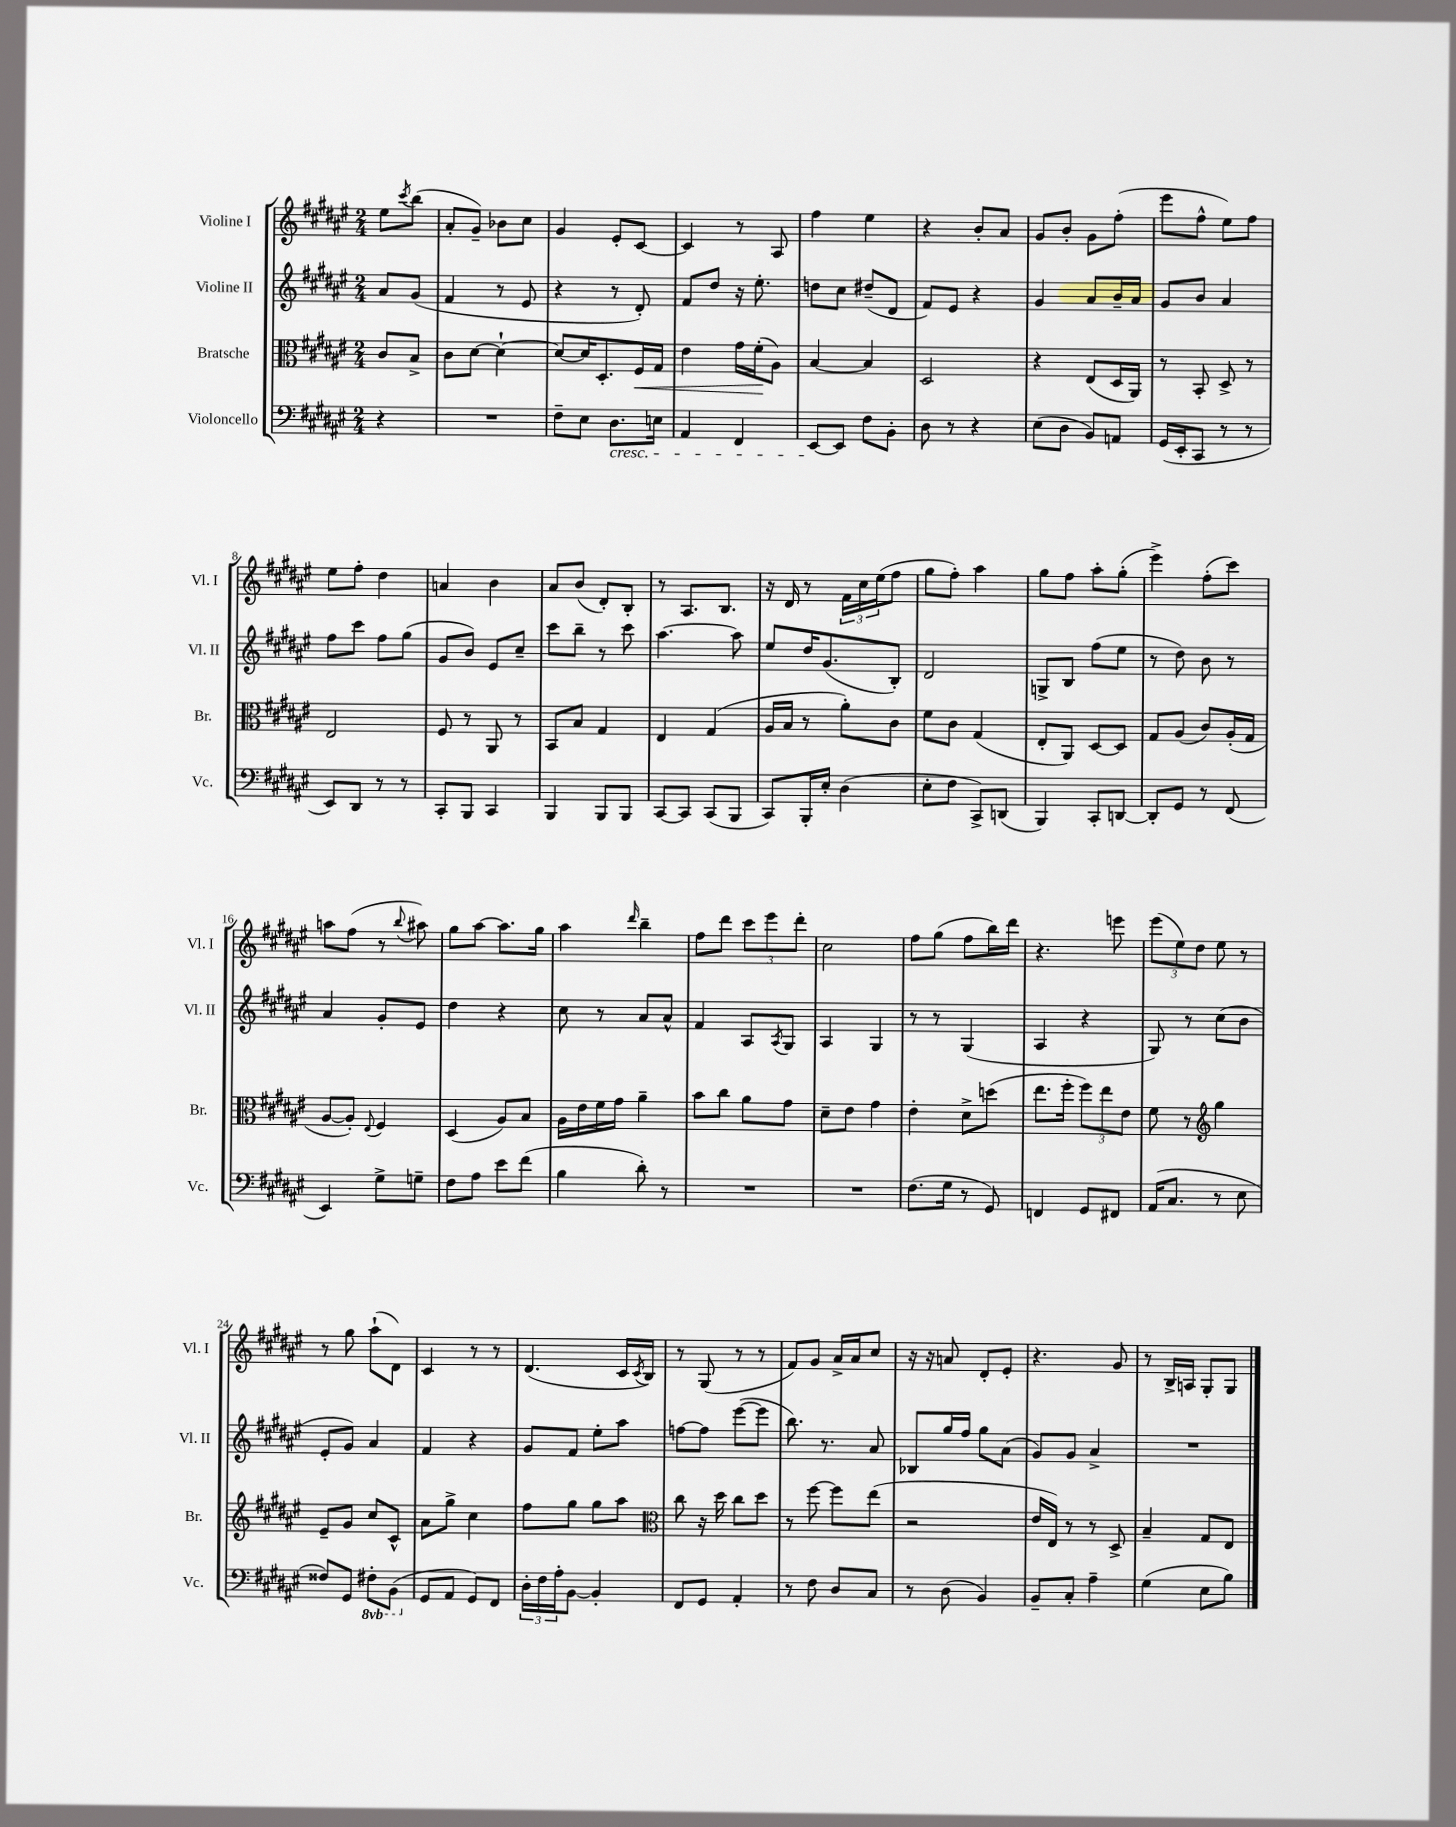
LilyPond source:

<<
\new StaffGroup <<
\new Staff = "s0" \with { instrumentName = "Violine I" shortInstrumentName = "Vl. I" } {
    \clef treble \key fis \major \numericTimeSignature \time 2/4 \partial 4
    eis''8 \acciaccatura { cis'''8 } b''8( |
    ais'8-. gis'8--) bes'8 cis''8 |
    gis'4 eis'8-. cis'8~ |
    cis'4 r8 ais8 |
    fis''4 eis''4 |
    r4 b'8-. ais'8 |
    gis'8 b'8-. gis'8 fis''8-.( |
    eis'''8 fis''8-^ eis''8) fis''8 |
    eis''8 fis''8-. dis''4 |
    a'4 b'4 |
    ais'8 b'8( dis'8-.) b8-. |
    r8 ais8. b8. |
    r16 dis'16 r8 \tuplet 3/2 { fis'16 cis''16 eis''16( } fis''8 |
    gis''8 fis''8-.) ais''4 |
    gis''8 fis''8 ais''8-. gis''8-.( |
    eis'''4->) fis''8-.( cis'''8) |
    a''8 fis''8( r8 \appoggiatura { b''8 } ais''8) |
    gis''8 ais''8~ ais''8. gis''16 |
    ais''4 \grace { dis'''16 } b''4-- |
    fis''8 dis'''8 \tuplet 3/2 { cis'''8 eis'''8 dis'''8-. } |
    cis''2 |
    fis''8 gis''8( fis''8 b''16) dis'''16 |
    r4. e'''8 |
    \tuplet 3/2 { eis'''8( eis''8) dis''8 } eis''8 r8 |
    r8 gis''8 ais''8-!( dis'8) |
    cis'4 r8 r8 |
    dis'4.( cis'16 \acciaccatura { cis'8 } b16) |
    r8 gis8( r8 r8 |
    fis'8) gis'8 ais'16-> ais'16 cis''8 |
    r16 r16 a'8 dis'8-. eis'8-. |
    r4. gis'8 |
    r8 b16-> a16 gis8-. gis8 \bar "|." |
}
\new Staff = "s1" \with { instrumentName = "Violine II" shortInstrumentName = "Vl. II" } {
    \clef treble \key fis \major \numericTimeSignature \time 2/4 \partial 4
    ais'8 gis'8( |
    fis'4 r8 eis'8 |
    r4 r8 dis'8-.) |
    fis'8 dis''8 r16 eis''8.-. |
    d''8 cis''8 dis''8--( dis'8 |
    fis'8) eis'8 r4 |
    gis'4 ais'8 b'16-- ais'16 |
    gis'8 b'8 ais'4 |
    fis''8 cis'''8 fis''8 gis''8( |
    gis'8 b'8) eis'8 cis''8-- |
    cis'''8 b''8-- r8 cis'''8 |
    ais''4.~ ais''8 |
    eis''8 dis''16 gis'8.( b8-.) |
    dis'2 |
    g8-> b8 fis''8( eis''8 |
    r8 dis''8) b'8 r8 |
    ais'4 gis'8-. eis'8 |
    dis''4 r4 |
    cis''8 r8 ais'8 ais'8-^ |
    fis'4 ais8 \acciaccatura { ais8 } gis8 |
    ais4 gis4 |
    r8 r8 gis4( |
    ais4 r4 |
    gis8) r8 cis''8( b'8 |
    eis'8-. gis'8) ais'4 |
    fis'4 r4 |
    gis'8 fis'8 eis''8-. ais''8 |
    f''8~ f''8 eis'''8~( eis'''8 |
    b''8.) r8. ais'8 |
    bes8 gis''16 fis''16 gis''8 ais'8( |
    gis'8) gis'8 ais'4-> |
    R2 \bar "|." |
}
\new Staff = "s2" \with { instrumentName = "Bratsche" shortInstrumentName = "Br." } {
    \clef alto \key fis \major \numericTimeSignature \time 2/4 \partial 4
    cis'8 b8-> |
    cis'8 dis'8~ dis'4~-! |
    dis'8~ dis'16 dis8.-. fis16\< gis16 |
    eis'4 gis'16 fis'16-.\!( ais8) |
    b4~ b4 |
    dis2 |
    r4 eis8( dis16 ais,16) |
    r8 b,8-. dis8-> r8 |
    eis2 |
    fis8 r8 ais,8 r8 |
    b,8 b8 gis4 |
    eis4 gis4( |
    ais16 b16 r8 ais'8-.) cis'8 |
    fis'8 cis'8 gis4( |
    eis8-. ais,8) dis8~ dis8 |
    gis8 ais8( cis'8) ais16-.( gis16 |
    ais8~ ais8-.) \appoggiatura { eis8 } fis4 |
    dis4( ais8) b8 |
    ais16 eis'16 fis'16 gis'16 ais'4-- |
    b'8 cis''8 ais'8 gis'8 |
    dis'8-- eis'8 gis'4 |
    eis'4-. dis'8-> d''8( |
    eis''8. fis''16-. \tuplet 3/2 { fis''8) eis''8 eis'8 } |
    fis'8 r8 \clef treble gis''4 |
    eis'8-- gis'8 cis''8 cis'8-^ |
    ais'8 gis''8-> cis''4 |
    fis''8 gis''8 gis''8 ais''8 |
    \clef alto cis''8 r16 dis''16 cis''8 dis''8 |
    r8 fis''8~ fis''8 eis''8( |
    r2 |
    eis'16 eis16) r8 r8 dis8-> |
    b4-- gis8 eis8 \bar "|." |
}
\new Staff = "s3" \with { instrumentName = "Violoncello" shortInstrumentName = "Vc." } {
    \clef bass \key fis \major \numericTimeSignature \time 2/4 \set Staff.ottavationMarkups = #ottavation-simple-ordinals \partial 4
    r4 |
    R2 |
    fis8-- eis8 dis8.\cresc e16 |
    ais,4 fis,4 |
    eis,8~\! eis,8 fis8 b,8-. |
    dis8 r8 r4 |
    eis8( dis8 b,8) a,8 |
    gis,16( eis,16-. cis,8 r8 r8 |
    eis,8) dis,8 r8 r8 |
    cis,8-. b,,8 cis,4 |
    b,,4 b,,8 b,,8 |
    cis,8~ cis,8 cis,8( b,,8 |
    cis,8) b,,16-. eis16-. dis4( |
    eis8-. fis8 cis,8->) d,8( |
    b,,4) cis,8-. d,8~ |
    d,8-. gis,8 r8 fis,8( |
    eis,4) gis8-> g8-- |
    fis8 ais8 eis'8 fis'8( |
    b4 dis'8-.) r8 |
    R2 |
    R2 |
    fis8.( gis16 r8 gis,8) |
    f,4 gis,8 fis,8 |
    ais,16( cis8. r8 eis8 |
    fisis8) gis,8 \ottava #-1 fis,!8-. b,,8( \ottava #0 |
    gis,8 ais,8 gis,8) fis,8 |
    \tuplet 3/2 { dis16-. fis16 ais16-. } b,8~ b,4-. |
    fis,8 gis,8 ais,4-. |
    r8 fis8 dis8 cis8 |
    r8 dis8( b,4) |
    b,8-- cis8-. ais4-- |
    gis4( eis8 b8) \bar "|." |
}
>>
>>
